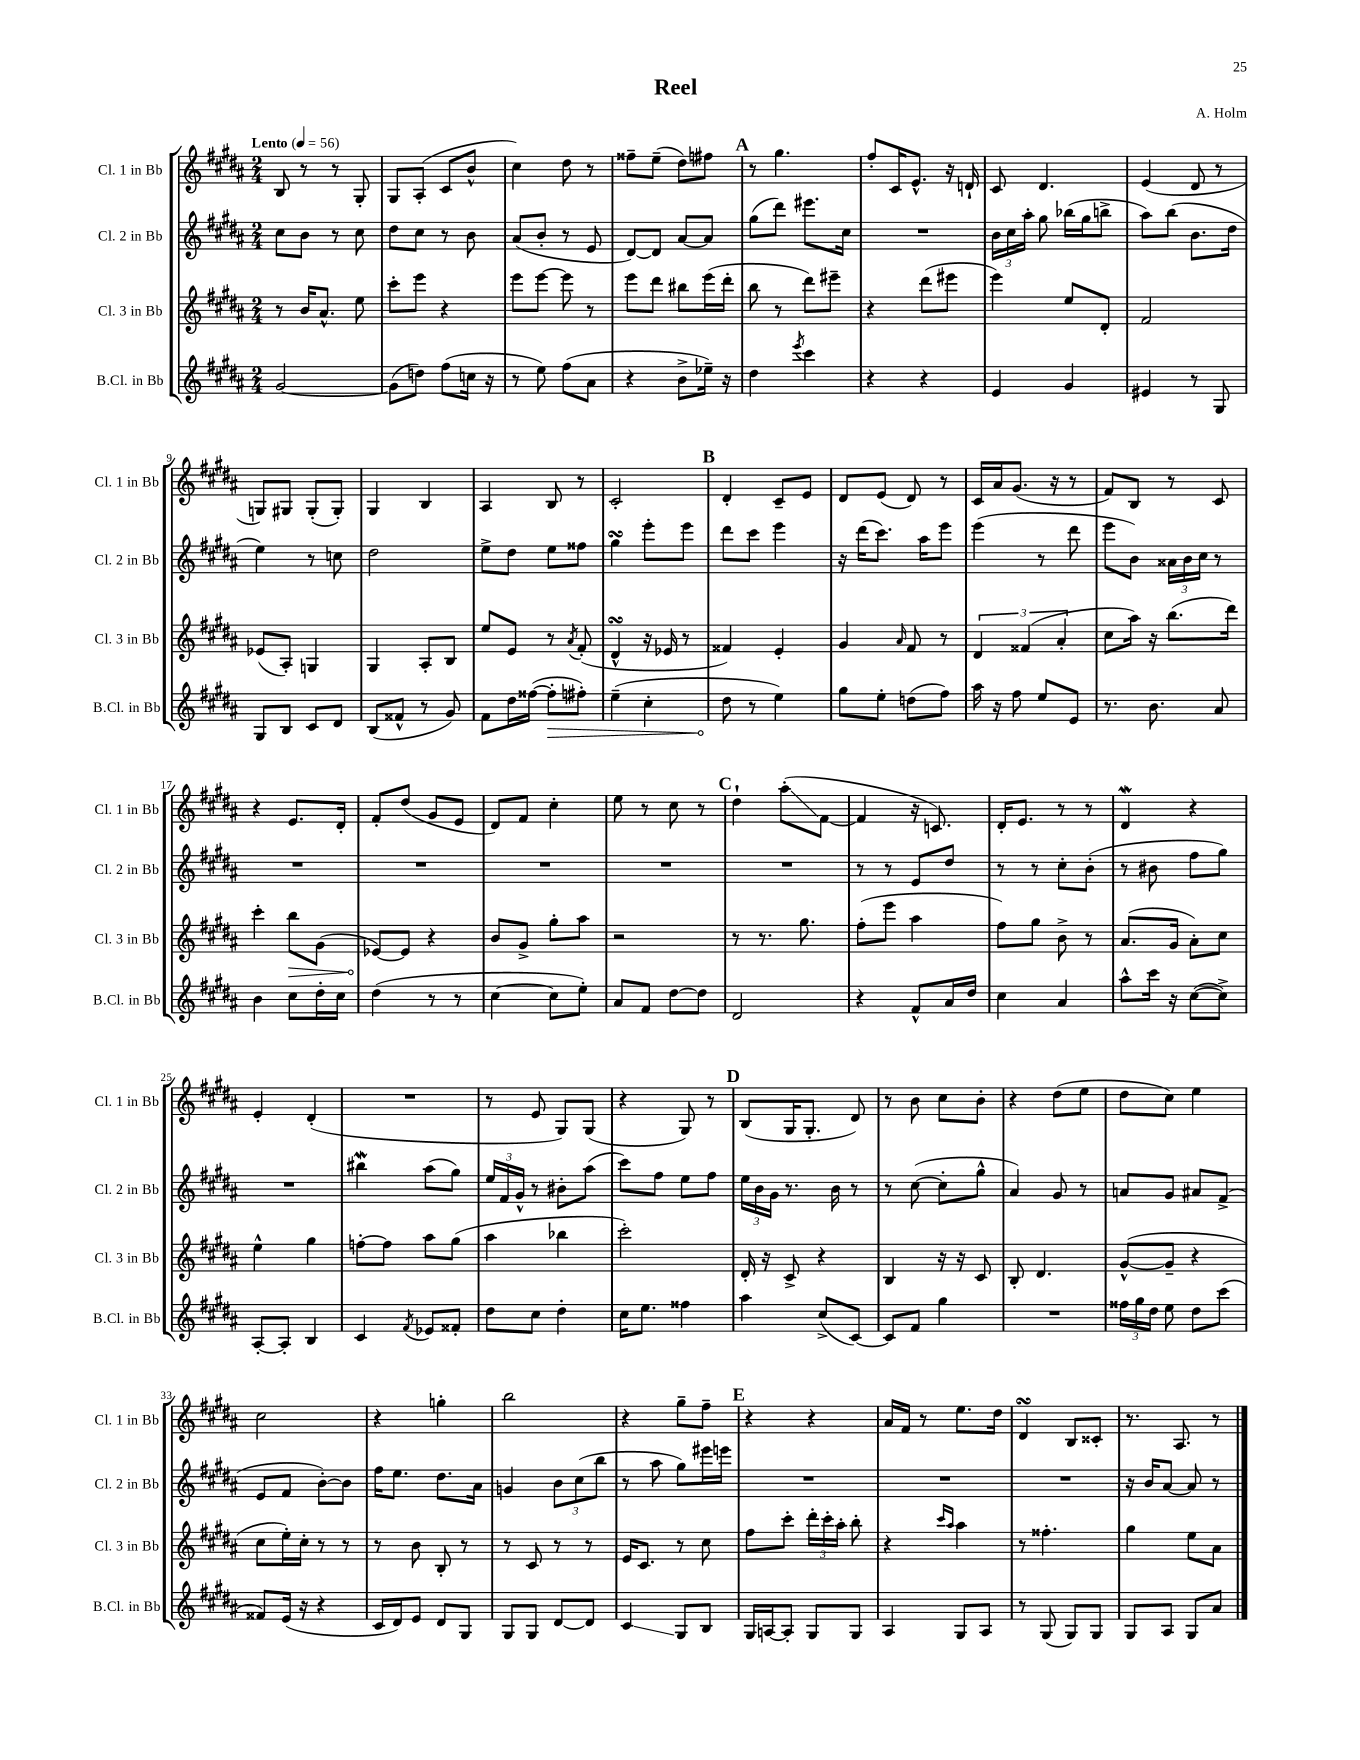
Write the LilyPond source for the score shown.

\header { title = "Reel" composer = "A. Holm" }
<<
\new StaffGroup <<
\new Staff = "s0" \with { instrumentName = "Cl. 1 in Bb" shortInstrumentName = "Cl. 1 in Bb" } {
    \clef treble \key b \major \numericTimeSignature \time 2/4 \tempo "Lento" 4 = 56
    \autoBeamOff b8 r8 r8 gis8-. |
    gis8[ ais8]-.( cis'8[ b'8]-^ |
    cis''4) dis''8 r8 |
    fisis''8[-- e''8]--( dis''8[) fis''8] |
    \mark \markup { \bold "A" } r8 gis''4. |
    fis''8[-. cis'16 e'8.]-^ r16 d'16-! |
    cis'8 dis'4. |
    e'4( dis'8 r8 |
    g8[) gis8] gis8[-.( gis8]-.) |
    gis4 b4 |
    ais4 b8 r8 |
    cis'2-. |
    \mark \markup { \bold "B" } dis'4-. cis'8[-- e'8] |
    dis'8[ e'8]( dis'8) r8 |
    cis'16[ ais'16 gis'8.]( r16 r8 |
    fis'8[) b8] r8 cis'8 |
    r4 e'8.[ dis'16]-. |
    fis'8[-. dis''8]( gis'8[ e'8] |
    dis'8[) fis'8] cis''4-. |
    e''8 r8 cis''8 r8 |
    \mark \markup { \bold "C" } dis''4-! ais''8[-.\glissando( fis'8]~ |
    fis'4 r16 c'8.) |
    dis'16[-. e'8.] r8 r8 |
    dis'4\mordent r4 |
    e'4-. dis'4-.( |
    R2 |
    r8 e'8 gis8[) gis8]( |
    r4 gis8) r8 |
    \mark \markup { \bold "D" } b8[( gis16 gis8.]-. dis'8) |
    r8 b'8 cis''8[ b'8]-. |
    r4 dis''8[( e''8] |
    dis''8[ cis''8]) e''4 |
    cis''2 |
    r4 g''4-. |
    b''2 |
    r4 gis''8[-- fis''8]-- |
    \mark \markup { \bold "E" } r4 r4 |
    ais'16[ fis'16] r8 e''8.[ dis''16] |
    dis'4\turn b8[ cisis'8]-. |
    r8. ais8. r8 \bar "|." |
}
\new Staff = "s1" \with { instrumentName = "Cl. 2 in Bb" shortInstrumentName = "Cl. 2 in Bb" } {
    \clef treble \key b \major \numericTimeSignature \time 2/4
    \autoBeamOff cis''8[ b'8] r8 cis''8 |
    dis''8[ cis''8] r8 b'8 |
    ais'8[( b'8]-. r8 e'8 |
    dis'8[~) dis'8] ais'8[~ ais'8] |
    \mark \markup { \bold "A" } gis''8[( dis'''8]) eis'''8.[ cis''16] |
    R2 |
    \tuplet 3/2 { b'16[ cis''16 ais''16]-. } gis''8 bes''16[( gis''16 b''8]-> |
    ais''8[) b''8]( b'8.[ dis''16] |
    e''4) r8 c''8 |
    dis''2 |
    e''8[-> dis''8] e''8[ fisis''8] |
    gis''4\turn e'''8[-. e'''8] |
    \mark \markup { \bold "B" } dis'''8[ cis'''8] e'''4 |
    r16 dis'''16[( cis'''8.]) ais''16[ e'''8] |
    e'''4( r8 dis'''8 |
    e'''8[ b'8]) \tuplet 3/2 { aisis'16[ b'16 cis''16] } r8 |
    R2 |
    R2 |
    R2 |
    R2 |
    \mark \markup { \bold "C" } R2 |
    r8 r8 e'8[ dis''8] |
    r8 r8 cis''8[-. b'8]-.( |
    r8 bis'8 fis''8[ gis''8]) |
    R2 |
    bis''4\mordent ais''8[( gis''8]) |
    \tuplet 3/2 { e''16[ fis'16 gis'16]-^ } r8 bis'8[-. ais''8]( |
    cis'''8[) fis''8] e''8[ fis''8] |
    \mark \markup { \bold "D" } \tuplet 3/2 { e''16[ b'16 gis'16] } r8. b'16 r8 |
    r8 cis''8~( cis''8[-. gis''8]-^ |
    ais'4) gis'8 r8 |
    a'8[ gis'8] ais'8[ fis'8]->( |
    e'8[ fis'8] b'8[~-.) b'8] |
    fis''16[ e''8.] dis''8.[ ais'16] |
    g'4 \tuplet 3/2 { b'8[ cis''8( b''8] } |
    r8 ais''8 gis''8[) eis'''16 e'''16] |
    \mark \markup { \bold "E" } R2 |
    R2 |
    R2 |
    r16 b'16[ ais'8]~ ais'8 r8 \bar "|." |
}
\new Staff = "s2" \with { instrumentName = "Cl. 3 in Bb" shortInstrumentName = "Cl. 3 in Bb" } {
    \clef treble \key b \major \numericTimeSignature \time 2/4
    \autoBeamOff r8 b'16[ ais'8.]-^ e''8 |
    cis'''8[-. e'''8] r4 |
    e'''8[ e'''8]~ e'''8 r8 |
    e'''8[ dis'''8] bis''8[ e'''16( dis'''16]-. |
    \mark \markup { \bold "A" } b''8 r8 dis'''8[) eis'''8]-- |
    r4 dis'''8[( eis'''8] |
    e'''4) e''8[ dis'8]-. |
    fis'2 |
    ees'8[( ais8]-.) g4 |
    gis4 ais8[-. b8] |
    e''8[ e'8] r8 \acciaccatura { ais'8 } fis'8-.( |
    dis'4-^\turn r16 ees'16 r8 |
    \mark \markup { \bold "B" } fisis'4) e'4-. |
    gis'4 \grace { ais'16 } fis'8 r8 |
    \tuplet 3/2 { dis'4 fisis'4( ais'4-. } |
    cis''8[ ais''16]) r16 b''8.[( dis'''16]) |
    cis'''4-. \once \override Hairpin.circled-tip = ##t b''8[\> gis'8]( |
    ees'8[~\!) ees'8] r4 |
    b'8[ gis'8]-> gis''8[-. ais''8] |
    r2 |
    \mark \markup { \bold "C" } r8 r8. gis''8. |
    fis''8[-.( e'''8] ais''4 |
    fis''8[) gis''8] b'8-> r8 |
    ais'8.[( gis'16] ais'8[-.) cis''8] |
    e''4-^ gis''4 |
    f''8[~-. f''8] ais''8[ gis''8]( |
    ais''4 bes''4 |
    cis'''2-.) |
    \mark \markup { \bold "D" } dis'16-. r16 cis'8-> r4 |
    b4 r16 r16 cis'8 |
    b8-. dis'4. |
    gis'8[~-^( gis'8]-- r4 |
    cis''8[ e''16-.) cis''16]-. r8 r8 |
    r8 b'8 b8-. r8 |
    r8 cis'8 r8 r8 |
    e'16[ cis'8.] r8 cis''8 |
    \mark \markup { \bold "E" } fis''8[ cis'''8]-. \tuplet 3/2 { dis'''16[-. cis'''16-. ais''16]-. } b''8-. |
    r4 \grace { cis'''16[ ais''16] } ais''4 |
    r8 fisis''4.-. |
    gis''4 e''8[ ais'8] \bar "|." |
}
\new Staff = "s3" \with { instrumentName = "B.Cl. in Bb" shortInstrumentName = "B.Cl. in Bb" } {
    \clef treble \key b \major \numericTimeSignature \time 2/4
    \autoBeamOff gis'2~ |
    gis'8[( d''8]) fis''8[( c''16] r16 |
    r8 e''8) fis''8[( ais'8] |
    r4 b'8[-> ees''16]--) r16 |
    \mark \markup { \bold "A" } dis''4 \acciaccatura { e'''8 } cis'''4 |
    r4 r4 |
    e'4 gis'4 |
    eis'4 r8 gis8 |
    gis8[ b8] cis'8[ dis'8] |
    b8[( fisis'8]-^ r8 gis'8) |
    fis'8[ dis''16 fisis''16]~( \once \override Hairpin.circled-tip = ##t fisis''8[-.\> fis''8]-.) |
    e''4--( cis''4-. |
    \mark \markup { \bold "B" } dis''8\! r8 e''4) |
    gis''8[ e''8]-. d''8[( fis''8]) |
    ais''16 r16 fis''8 e''8[ e'8] |
    r8. b'8. ais'8 |
    b'4 cis''8[ dis''16-. cis''16] |
    dis''4( r8 r8 |
    cis''4~ cis''8[ e''8]-.) |
    ais'8[ fis'8] dis''8[~ dis''8] |
    \mark \markup { \bold "C" } dis'2 |
    r4 fis'8[-^ ais'16 dis''16] |
    cis''4 ais'4 |
    ais''8[-^ cis'''16] r16 cis''8[~( cis''8]->) |
    ais8[~-. ais8]-. b4 |
    cis'4 \acciaccatura { fis'8 } ees'8[ fisis'8]-. |
    dis''8[ cis''8] dis''4-. |
    cis''16[ e''8.] fisis''4 |
    \mark \markup { \bold "D" } ais''4 cis''8[->( cis'8]~) |
    cis'8[ fis'8] gis''4 |
    R2 |
    \tuplet 3/2 { fisis''16[ gis''16 dis''16] } e''8 dis''8[ cis'''8]( |
    fisis'8[) e'16]( r16 r4 |
    cis'16[ dis'16) e'8] dis'8[ gis8] |
    gis8[ gis8] dis'8[~ dis'8] |
    cis'4\glissando gis8[ b8] |
    \mark \markup { \bold "E" } gis16[ a16~ a8]-. gis8[ gis8] |
    ais4 gis8[ ais8] |
    r8 gis8( gis8[) gis8] |
    gis8[ ais8] gis8[ ais'8] \bar "|." |
}
>>
>>
